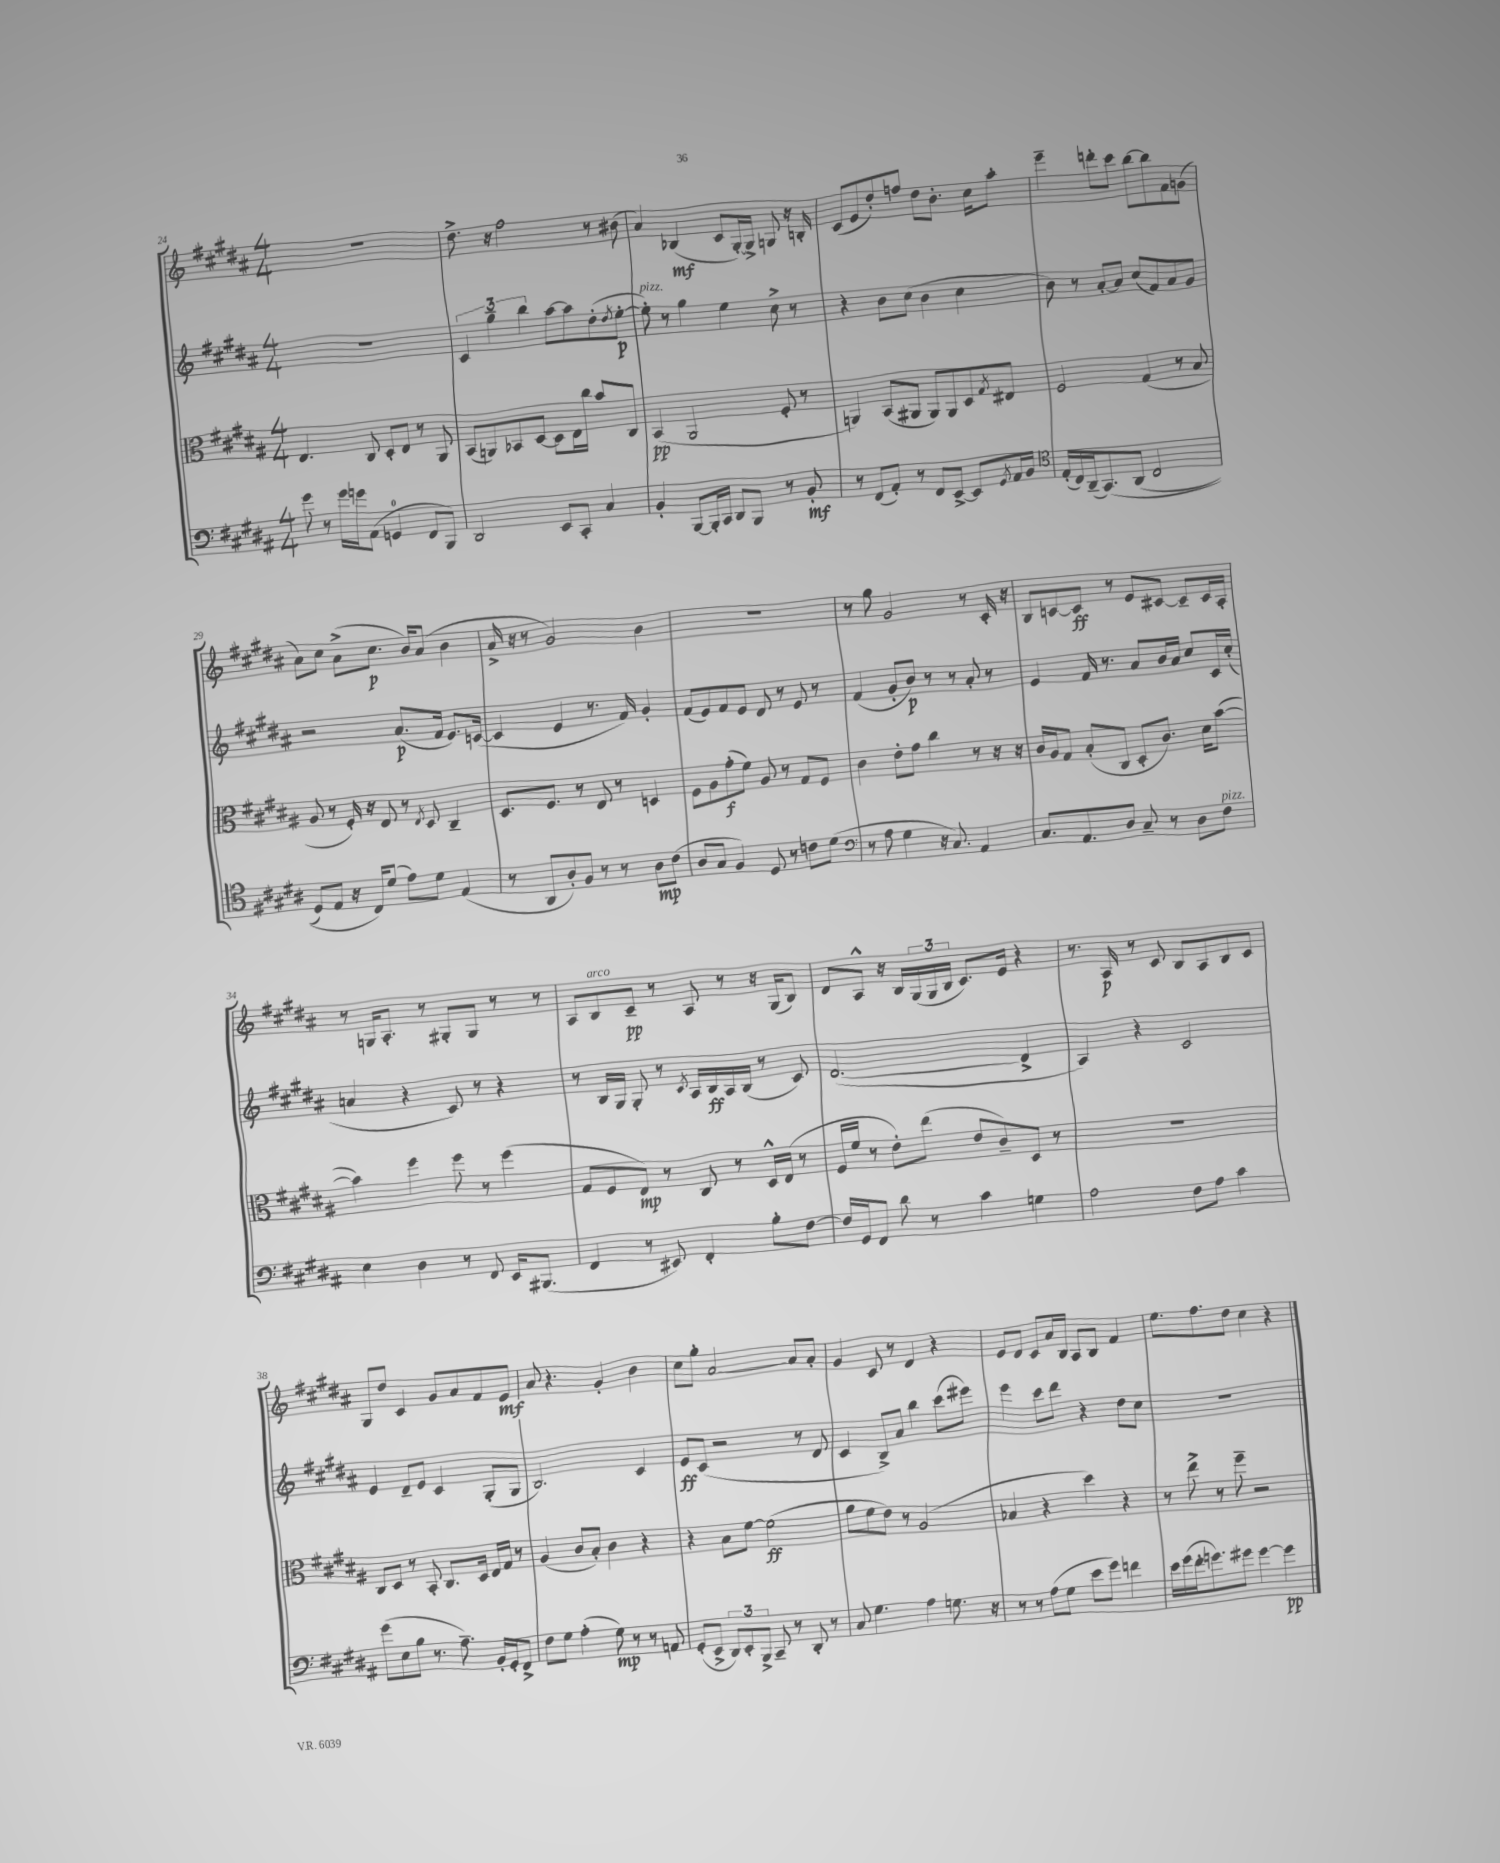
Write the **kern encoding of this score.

**kern	**kern	**kern	**kern
*staff4	*staff3	*staff2	*staff1
*clefF4	*clefC3	*clefG2	*clefG2
*k[f#c#g#d#a#]	*k[f#c#g#d#a#]	*k[f#c#g#d#a#]	*k[f#c#g#d#a#]
*M4/4	*M4/4	*M4/4	*M4/4
8g#	4.E	1r	1r
8r	.	.	.
16g#	.	.	.
16g	.	.	.
(8AA#	8C#	.	.
4GG	8D#'	.	.
.	8E	.	.
8FF#	8r	.	.
8BBB)	8AA#	.	.
=	=	=	=
2DD#	(8BB	6c#	8.dd#^
.	8AA)	.	.
.	.	6gg#~	.
.	.	.	16r
.	8BB-	.	2ff#
.	.	6bb	.
.	[8D#	.	.
8EE	8D#]	[8aa#	.
8CC#'	16E	8aa#]	.
.	16cc#	.	.
4C#	8b	(8dd#'	8r
.	.	8qdd#	.
.	8C#	[8ee'	(8b#
=	=	=	=
4BB'	(4BB	8ee'])	4a#)
.	.	8r	.
[8BBB	2AA#	4gg#	(4B-
16BBB']	.	.	.
16CC#	.	.	.
8DD#	.	4ee	8c#
8BBB	.	.	[16G#')
.	.	.	16G#^]
8r	8F#'	8cc#^	8G
8BB'	8r	8r	16r
.	.	.	16B'
=	=	=	=
8r	4AA)	4r	(8c#
(8FF#	.	.	8e
8AA#')	(8BB	8b	8dd#')
8r	8AA#	(8cc#	8ff
8FF#	8AA#)	4b	8dd#
[8EE^	8AA#	.	8.b'
8EE]	8D#	4cc#	.
.	.	.	16cc#
8qGG#	8qG#	.	.
16AA#	8E#	.	8aa#'
16BB	.	.	.
=	=	=	=
*clefC4	*	*	*
(16E'	2F#	8b)	4eee~
16C#)	.	.	.
(16AA#~	.	8r	.
&(8.GG#)	.	.	.
.	.	[8a#'	8ddd'
(8AA#	.	8a#]	8ccc#
2C#	(4G#	(8cc#	[8bb
.	.	8f#)	8bb]
.	8r	8a#	8f#
.	8B	8g#	(8g
=	=	=	=
8D#)	8A#	2r	8a#)
8E	8r	.	8cc#
16r	16F#')	.	(8a#^
16C#&)	16r	.	.
(8d#	8E	.	8.cc#
8e)	8r	(8.a#	.
.	.	.	16b)
.	8qE	.	.
8d#	8D#	.	(8a#
.	.	16f#	.
(4E	4C#~	8.e)	4b
.	.	([16c	.
=	=	=	=
8r	8.D#	4c]	16a#^
.	.	.	16r
8AA#	.	.	8r
.	8.F#	.	.
8A#')	.	4e	2g#)
8F#	8r	.	.
8r	8E	8.r	.
8r	8r	.	.
.	.	16f#)	.
8A#	4D	4g#'	4b
(8c#	.	.	.
=	=	=	=
8A#	8F#	(8f#	1r
8G#	8A#	8e)	.
4F#)	(8g#'	8f#	.
.	8f#)	8e	.
8D#	8A#	8d#	.
8r	8r	8r	.
8c	8G#	8e	.
(8d#	8F#	8r	.
=	=	=	=
*clefF4	*	*	*
8r	4c#	(4f#	8r
8A#	.	.	8gg#
4G#	8e'	8g#'	2g#
.	8g#	8b)	.
16r	4cc#	8r	.
8.C#)	.	.	.
.	.	8r	.
4AA#	8r	8a#'	8r
.	16r	8r	16c#'
.	16r	.	16r
=	=	=	=
8.C#	16c#	4e	8B
.	16A#	.	.
.	8G#	.	[8c
8.AA#	.	.	.
.	(8B'	16f#	8c]
.	.	8.r	.
8D#	8C#	.	8r
8C#~	8D#'	8a#	8e
8r	8.c#)	16b	[8c#
.	.	16a#	.
8D#	.	8cc#	8c#~]
.	16d#	.	.
8F#	([8b	16c#	16c#
.	.	(16cc#'	16A#'
=	=	=	=
4E	4b])	4a	8r
.	.	.	16G
.	.	.	8.A#'
4D#	4ff#	4r	.
.	.	.	8r
8r	8ff#	8c#)	8G#'
8FF#	8r	8r	8G#
16EE	(4ff#	4r	8r
(8.BBB#	.	.	.
.	.	.	8r
=	=	=	=
4FF#	8G#	8r	8A#
.	8F#	16B	8B
.	.	16G#	.
8r	8E)	8G#'	8c#~
8EE#)	8r	8r	8r
.	.	8qc#	.
4FF#'	8C#	16A#	8A#
.	.	16B	.
.	8r	16A#	8r
.	.	(16B	.
8B'	16D#^^	8r	16r
.	(16E	.	(16G#
[8F#	8r	8c#)	8B)
=	=	=	=
16F#]	16F#	([2.d#	8d#
16GG#	16f#	.	.
8FF#	8r	.	8A#^^
8d#	8e')	.	16r
.	.	.	16B
8r	(8ee	.	(24G#
.	.	.	24G#
.	.	.	24B
4c#	8e	.	8.c#)
.	8c#~)	.	.
.	.	.	16e
4G	8D#	4d#^]	4r
.	8r	.	.
=	=	=	=
2A#	1r	4A#)	8.r
.	.	.	16A#
.	.	4r	8r
.	.	.	8c#
8F#	.	2c#	8B
8A#	.	.	8A#
4c#	.	.	8B
.	.	.	8c#
=	=	=	=
(8g#	8C#	4e	8G#
8E	8D#	.	8dd#
8B	8r	8d#~	4c#
8.r	8BB'	8e	.
.	8.C#	4c#	8g#
8.A#~)	.	.	.
.	.	.	8a#
.	16D#	.	.
16BB'	16E	(8G#'	8f#
16GG#'	16G#	.	.
8FF#^	8r	8G#	8e
=	=	=	=
8F#	(4A#	2.B)	8a#
8G#	.	.	4.r
(4A#'	8c#	.	.
.	8B')	.	.
8G#)	4c#	.	4g#'
8r	.	.	.
8r	4r	4c#	4b
8AA	.	.	.
=	=	=	=
(8GG#'	4r	8e	8cc#
8EE^	.	(8c#	8gg#'
12DD#)	8B	2r	[2a#
12EE'	.	.	.
.	[8f#	.	.
12BBB^	.	.	.
8CC#~	(2f#]	.	.
8r	.	.	.
8DD#'	.	8r	8a#]
8r	.	8d#	8a#'
=	=	=	=
8C#	8a#	4c#	4g#
4.G#	8f#	.	.
.	8e)	8B^)	8c#
.	8r	8a#	8r
4A#	(2A#	4bb	4d#
8.G	.	(8ccc#	4r
.	.	8eee#)	.
16r	.	.	.
=	=	=	=
8r	4B-	4eee	8e
8r	.	.	8d#
(8A#	4r	8ccc#	8c#
8G#	.	8ddd#	16a#
.	.	.	16B
8e	4dd#)	4r	8A#
8g#)	.	.	8B
4f	4r	8dd#	4f#
.	.	8cc#	.
=	=	=	=
16e	8r	1r	8.ee
(16g#	.	.	.
16f#'	8ee^	.	.
8.g)	.	.	8.ff#
.	8r	.	.
8g#	8ff#~	.	8dd#
[4g#	2r	.	4cc#
4g#]	.	.	4r
==	==	==	==
*-	*-	*-	*-
